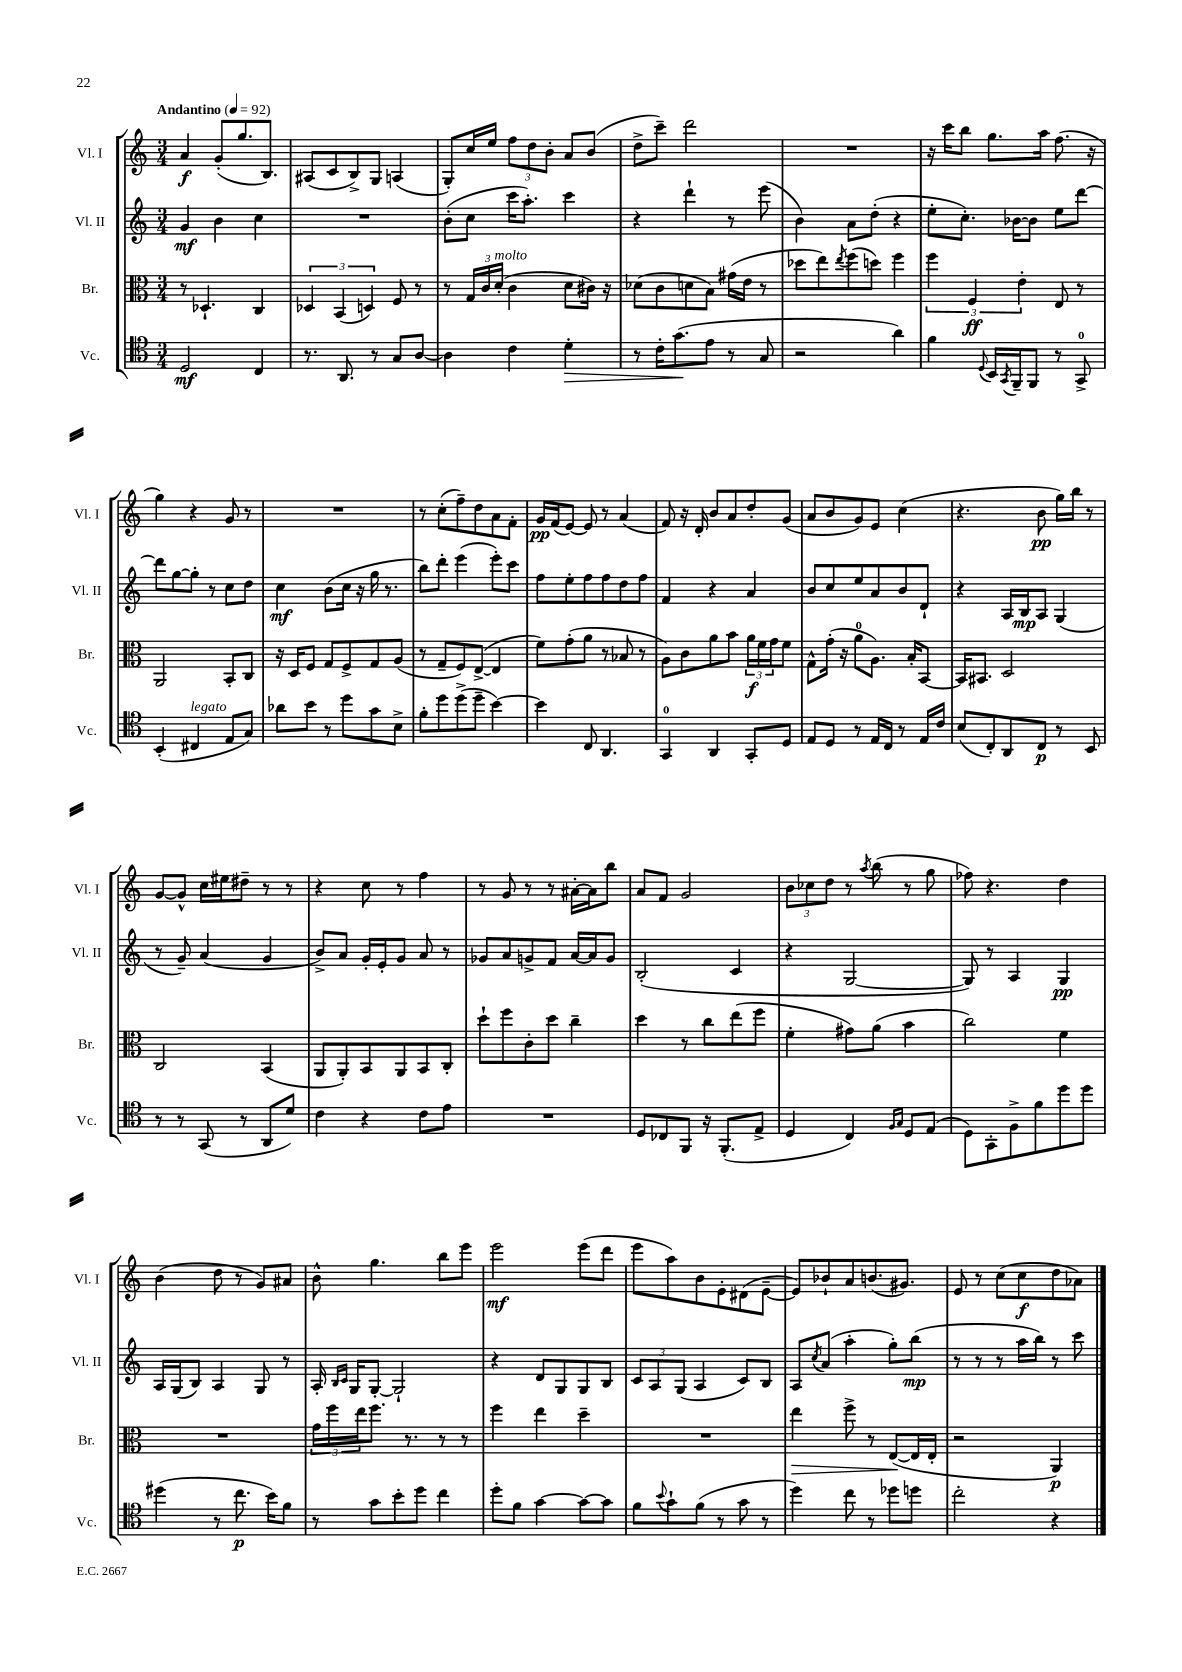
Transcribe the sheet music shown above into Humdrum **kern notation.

**kern	**kern	**kern	**kern
*staff4	*staff3	*staff2	*staff1
*clefC4	*clefC3	*clefG2	*clefG2
*k[]	*k[]	*k[]	*k[]
*M3/4	*M3/4	*M3/4	*M3/4
*MM92	*MM92	*MM92	*MM92
2D/	8r	4g/	4a/
.	4.D-`/	.	.
.	.	4b\	(8g'/L
.	.	.	8.gg/
4C/	4C/	4cc\	.
.	.	.	8.B/J)
=	=	=	=
8.r	6D-/	2.r	(8A#/L
.	.	.	8c/
.	(6BB/	.	.
8.AA/	.	.	.
.	.	.	8B^/)
.	6D/)	.	.
8r	.	.	8G/J
8G/L	8F/	.	(4A/
[8A/J	8r	.	.
=	=	=	=
4A\]	8r	(8b'\L	8G'/L)
.	24G/LL	8cc\J	16cc/L
.	24c/	.	.
.	.	.	16ee/JJ
.	(24d'/JJ	.	.
4c\	4c\	16ccc\LK	12ff\L
.	.	8.aa'\J)	.
.	.	.	12dd\
.	.	.	12b'\J
4d'\	8d\L	4ccc\	8a/L
.	16c#\Jk)	.	(8b/J
.	16r	.	.
=	=	=	=
8r	(8d-\L	4r	8dd^\L
16c'\LK	8c\	.	8ccc~\J)
(8.g\	.	.	.
.	8d\	4ddd`\	2ddd\
8e\J	8B\J)	.	.
8r	(16g#\LL	8r	.
.	16e\JJ	.	.
8G/	8r	(8eee\	.
=	=	=	=
2r	8dd-\L	4b\)	2.r
.	8ee\)	.	.
.	8qee/	.	.
.	(8ff\	8a\L	.
.	8dd\J)	(8dd'\J	.
4a\)	4ff\	4r	.
=	=	=	=
4f\	6ff\	8ee'\L	16r
.	.	.	16ccc\LK
.	.	8.cc'\J)	8bb\J
.	6F/	.	.
8qqD/	.	.	.
16BB/LL	.	.	8.gg\L
8qGG/	.	.	.
16FF~/J	.	[16b-\LK	.
.	6e'\	.	.
8FF/J	.	8b-\]J	.
.	.	.	16aa\Jk
8r	8E/	8ee\L	(8.ff\
8GG^/	8r	[8ddd\J	.
.	.	.	16r
=	=	=	=
(4BB'/	2AA/	8ddd\]L	4gg\)
.	.	[8gg\	.
4C#/	.	8gg'\]J	4r
.	.	8r	.
8E/L	8BB'/L	8cc\L	8g/
8G/J)	8C/J	8dd\J	8r
=	=	=	=
8a-\L	16r	4cc\	2.r
.	16D/LK	.	.
8b\J	8F/J	.	.
8r	8G/L	(8b\L	.
8dd\L	8F^/	16cc\Jk	.
.	.	16r	.
8g\	8G/	16gg\	.
.	.	8.r	.
8B^\J	(8A/J	.	.
=	=	=	=
8f'\L	8r	8bb\L)	8r
8dd\	8G~/L	8ddd'\J	(8cc'\L
(8dd^\	8F/)	(4eee\	8ff~\)
8dd~\J	([8E^/J	.	8dd\
[4b\)	4E/]	8eee'\L)	8a\
.	.	8ccc\J	8f'\J
=	=	=	=
4b\]	8f\L)	8ff\L	16g/LL
.	.	.	(16f/J
.	(8g'\	8ee'\	[8e/J)
8C/	8a\J	8ff\	8e/]
4.AA/	8r	8ff\	8r
.	8B-/	8dd\	(4a/
.	8r	8ff\J	.
=	=	=	=
4GG/	8A\L)	4f/	8f/)
.	8c\	.	16r
.	.	.	16d'/
4AA/	8a\	4r	8b/L
.	8b\J	.	8a/
8GG'/L	24a\LL	4a/	8dd'/
.	24f\	.	.
.	24g\J	.	.
8D/J	8f\J	.	(8g/J
=	=	=	=
8E/L	8G^^\L	8b/L	8a/L
8D/J	(16g'\Jk	8cc/	8b/
.	16r	.	.
8r	8a\L	8ee/	8g/)
16E/LL	8.A\J)	8a/	8e/J
16C/JJ	.	.	.
8r	.	8b/	(4cc\
.	16B'/LK	.	.
16E/LL	[8BB/J	8d`/J	.
16c/JJ	.	.	.
=	=	=	=
(8B/L	16BB/]LK	4r	4.r
.	8.BB#/J	.	.
8C'/)	.	.	.
8AA/	2D/	16A/LL	.
.	.	16B/J	.
8C/J	.	8A/J	8b\
8r	.	(4G/	16gg\LL)
.	.	.	16bb\JJ
8BB/	.	.	8r
=	=	=	=
8r	2C/	8r	[8g/L
8r	.	8g~/)	8g^^/]J
(8GG/	.	(4a/	16cc\LL
.	.	.	16ee#\J
8r	.	.	8dd#~\J
8AA/L	(4BB/	4g/	8r
8d/J)	.	.	8r
=	=	=	=
4c\	8AA/L	8b^/L)	4r
.	8AA'/)	8a/J	.
4r	8BB/	16g'/LL	8cc\
.	.	16e'/J	.
.	8AA/	8g/J	8r
8c\L	8BB/	8a/	4ff\
8e\J	8C'/J	8r	.
=	=	=	=
2.r	8dd`\L	8g-/L	8r
.	8ff\	8a/	8g/
.	8c'\	8g^/	8r
.	8dd\J	8f/J	8r
.	4cc~\	[16a/LL	[16a#'\LL
.	.	16a/]J	16a#\]J
.	.	8g/J	8bb\J
=	=	=	=
8D/L	4dd\	(2B'/	8a/L
8C-/	.	.	8f/J
8FF/J	8r	.	2g/
16r	8cc\L	.	.
(8.FF'/L	.	.	.
.	(8ee\	4c/	.
8E^/J	8ff\J	.	.
=	=	=	=
4D/	4f'\	4r	12b\L
.	.	.	12cc-\
.	.	.	12dd\J
4C/)	8g#\L)	[2G/	8r
.	.	.	8qaa/
.	(8a\J	.	(8bb\
16qqF/LL	.	.	.
16qqG/JJ	.	.	.
8D/L	4b\	.	8r
(8E/J	.	.	8gg\
=	=	=	=
8D\L)	2cc\)	8G/])	8ff-\)
8GG'\	.	8r	4.r
8F^\	.	4A/	.
8f\	.	.	.
8dd\	4f\	4G/	4dd\
8dd\J	.	.	.
=	=	=	=
(4dd#\	2.r	16A/LL	(4b\
.	.	(16G/J	.
.	.	8B/J)	.
8r	.	4A/	8dd\
8.cc\	.	.	8r
.	.	8G/	8g/L)
16b\LK)	.	.	.
8f\J	.	8r	8a#/J
=	=	=	=
8r	24g\LL	16A'/	8b^^\
.	24ff\	.	.
.	.	16qqB/LL	.
.	.	16qqc/JJ	.
.	.	16G/LK	.
.	24ee\J	.	.
8g\L	8.ff\J	[8G'/J	4.gg\
8b'\	.	2G`/]	.
.	8.r	.	.
8dd\J	.	.	.
4cc\	8r	.	8bb\L
.	8r	.	8eee\J
=	=	=	=
8dd'\L	4ff\	4r	2eee\
8f\J	.	.	.
[4g\	4ee\	8d/L	.
.	.	8G/	.
8g\_L	4dd~\	8G/	(8eee\L
8g\]J	.	8B/J	8ddd\J
=	=	=	=
8f\L	2.r	12c/L	8eee\L
.	.	12A/	.
8qqb/	.	.	.
8g`\	.	.	8aa\)
.	.	(12G/J	.
(8f\J	.	4A/	8b\
8r	.	.	8e'\
8g\	.	8c/L)	(8d#\
8r	.	8B/J	[8e~\J
=	=	=	=
4dd\)	4ee\	8A/L	8e/]L)
.	.	8qcc/	.
.	.	(8a/J	8b-`/
8cc\	8ff^\	4aa'\	8a/
8r	8r	.	(8.b/
8dd-\L	([8E/L	8gg'\L)	.
.	.	.	8.g#/J)
8dd\J	16E/]L	(8bb\J	.
.	16E'/JJ	.	.
=	=	=	=
2cc'\	2r	8r	8e/
.	.	8r	8r
.	.	8r	(8cc\L
.	.	16aa\LL	8cc\
.	.	16bb\JJ)	.
4r	4AA/)	8r	8dd\
.	.	8ccc\	8a-\J)
==	==	==	==
*-	*-	*-	*-
